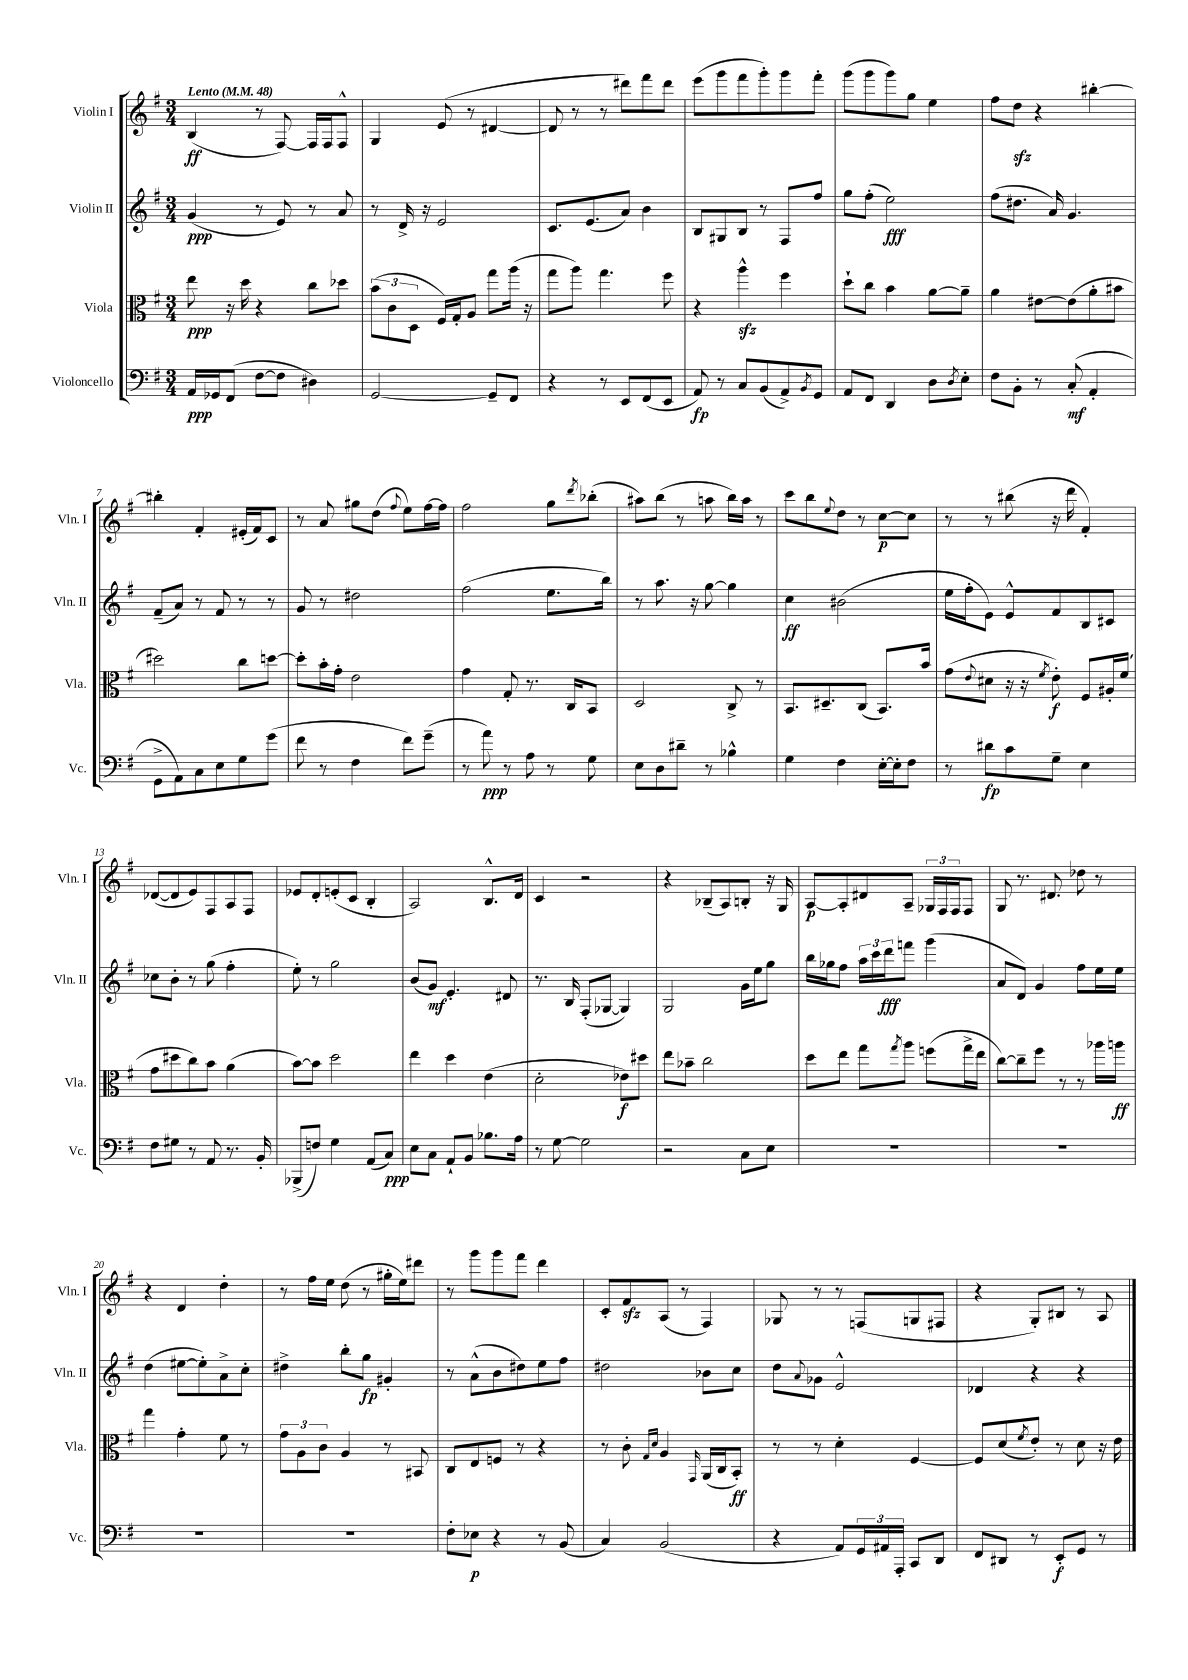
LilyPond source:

<<
\new StaffGroup <<
\new Staff = "s0" \with { instrumentName = "Violin I" shortInstrumentName = "Vln. I" } {
    \clef treble \key g \major \numericTimeSignature \time 3/4 \tempo "Lento" 4 = 48
    b4\ff( r8 fis8~) fis16 fis16 fis8-^ |
    g4 e'8( r8 dis'4~ |
    dis'8 r8 r8 dis'''8) fis'''8 dis'''8 |
    e'''8( g'''8 fis'''8 g'''8-.) g'''8 fis'''8-. |
    g'''8( g'''8 g'''8) g''8 e''4 |
    fis''8 d''8\sfz r4 bis''4~-. |
    bis''4-. fis'4-. eis'16-.( fis'16) c'8 |
    r8 a'8 gis''8 d''8( \appoggiatura { fis''8 } e''8) fis''16~ fis''16 |
    fis''2 g''8 \acciaccatura { d'''8 } bes''8-.( |
    ais''8) b''8( r8 a''8 b''16) a''16 r8 |
    c'''8 b''8 \appoggiatura { e''8 } d''8 r8 c''8~\p c''8 |
    r8 r8 bis''8( r16 d'''16 fis'4-.) |
    des'8~( des'8 e'8) fis8 a8 fis8 |
    ees'8 d'8-. e'8-.( c'8 b4-. |
    a2) b8.-^ d'16 |
    c'4 r2 |
    r4 bes8--( a8) b8-. r16 g16 |
    a8~\p a8-. dis'8 a8-- \tuplet 3/2 { ges16 fis16 fis16 } fis8 |
    g8 r8. dis'8. des''8 r8 |
    r4 d'4 d''4-. |
    r8 fis''16 e''16 d''8( r8 gis''16-. e''16) dis'''8 |
    r8 g'''8 g'''8 fis'''8 d'''4 |
    c'8-. fis'8\sfz a8( r8 fis4) |
    ges8 r8 r8 f8( g8 fis8 |
    r4 g8-.) bis8 r8 a8 \bar "|." |
}
\new Staff = "s1" \with { instrumentName = "Violin II" shortInstrumentName = "Vln. II" } {
    \clef treble \key g \major \numericTimeSignature \time 3/4
    g'4\ppp( r8 e'8) r8 a'8 |
    r8 d'16-> r16 e'2 |
    c'8. e'8.( a'8) b'4 |
    b8 gis8 b8 r8 fis8 fis''8 |
    g''8 fis''8-.( e''2\fff) |
    fis''8( dis''8. a'16) g'4. |
    fis'8--( a'8) r8 fis'8 r8 r8 |
    g'8 r8 dis''2 |
    fis''2( e''8. b''16) |
    r8 a''8. r16 g''8~ g''4 |
    c''4\ff bis'2( |
    e''16 fis''16-. e'8) e'8-^ fis'8 b8 cis'8 |
    ces''8 b'8-. r8 g''8( fis''4-. |
    e''8-.) r8 g''2 |
    b'8( g'8\mf) e'4.-. dis'8 |
    r8. b16 fis8-.( ges8~ ges4) |
    g2 g'16 e''16 g''8 |
    b''16 ges''16 fis''8 \tuplet 3/2 { a''16 c'''16 d'''16\fff } f'''8 g'''4( |
    a'8 d'8) g'4 fis''8 e''16 e''16 |
    d''4( eis''8~ eis''8-.) a'8-> c''8-. |
    dis''4-> b''8-. g''8\fp gis'4-. |
    r8 a'8-^( b'8 dis''8) e''8 fis''8 |
    dis''2 bes'8 c''8 |
    d''8 \appoggiatura { a'8 } ges'8 e'2-^ |
    des'4 r4 r4 \bar "|." |
}
\new Staff = "s2" \with { instrumentName = "Viola" shortInstrumentName = "Vla." } {
    \clef alto \key g \major \numericTimeSignature \time 3/4
    e''8\ppp r16 d''16 r4 c''8 des''8 |
    \tuplet 3/2 { b'8( c'8 d8 } fis16) g16-. a8 g''8 a''16( r16 |
    g''8 a''8) g''4. fis''8 |
    r4 a''4-^\sfz fis''4 |
    d''8-! c''8 b'4 a'8~ a'8-- |
    a'4 eis'8~ eis'8( a'8-. bis'8 |
    dis''2) c''8 d''8~ |
    d''8-. b'16-. g'16-. e'2 |
    g'4 g8-. r8. c16 b,8 |
    d2 c8-> r8 |
    b,8. dis8.-- c8( b,8.) b'16 |
    g'8( \appoggiatura { e'8 } dis'8 r16 r16 \acciaccatura { fis'8 } e'8-.\f) fis8 ais16-. fis'16( |
    g'8 dis''8 c''8) b'8 a'4( |
    b'8~) b'8 d''2 |
    e''4 d''4 e'4( |
    d'2-. ees'8\f) dis''8 |
    e''8 bes'8-- c''2 |
    d''8 e''8 g''8 \acciaccatura { g''8 } a''8 f''8( g''16-> e''16 |
    c''8~) c''8-- fis''8 r8 r8 aes''16 a''16\ff |
    g''4 g'4-. fis'8 r8 |
    \tuplet 3/2 { g'8 a8 c'8 } a4 r8 bis,8 |
    c8 e8 f8 r8 r4 |
    r8 c'8-. \grace { g16 d'16 } a4 \grace { g,16 } a,16( c16 b,8-.\ff) |
    r8 r8 d'4-. fis4~ |
    fis8 d'8( \acciaccatura { fis'8 } e'8-.) r8 d'8 r16 e'16 \bar "|." |
}
\new Staff = "s3" \with { instrumentName = "Violoncello" shortInstrumentName = "Vc." } {
    \clef bass \key g \major \numericTimeSignature \time 3/4
    a,16\ppp ges,16 fis,8( fis8~ fis8 dis4) |
    g,2~ g,8-- fis,8 |
    r4 r8 e,8 fis,8( e,8 |
    a,8\fp) r8 c8 b,8( a,8->) \acciaccatura { b,8 } g,8 |
    a,8 fis,8 d,4 d8 \acciaccatura { d8 } e8-. |
    fis8 b,8-. r8 c8-.\mf( a,4-. |
    g,8-> a,8) c8 e8 g8 g'8( |
    fis'8 r8 fis4 fis'8) g'8--( |
    r8 a'8\ppp) r8 a8 r8 g8 |
    e8 d8 dis'8-- r8 bes4-^ |
    g4 fis4 e16~-. e16-. fis8 |
    r8 dis'8\fp c'8 g8-- e4 |
    fis8 gis8 r8 a,8 r8. b,16-. |
    bes,,8->( f8) g4 a,8( c8\ppp) |
    e8 c8 a,8-! b,8 bes8. a16 |
    r8 g8~ g2 |
    r2 c8 e8 |
    R2. |
    R2. |
    R2. |
    R2. |
    fis8-. ees8\p r4 r8 b,8( |
    c4) b,2( |
    r4 a,8) \tuplet 3/2 { g,16 ais,16 a,,16-. } c,8 d,8 |
    fis,8 dis,8 r8 e,8-.\f g,8 r8 \bar "|." |
}
>>
>>
